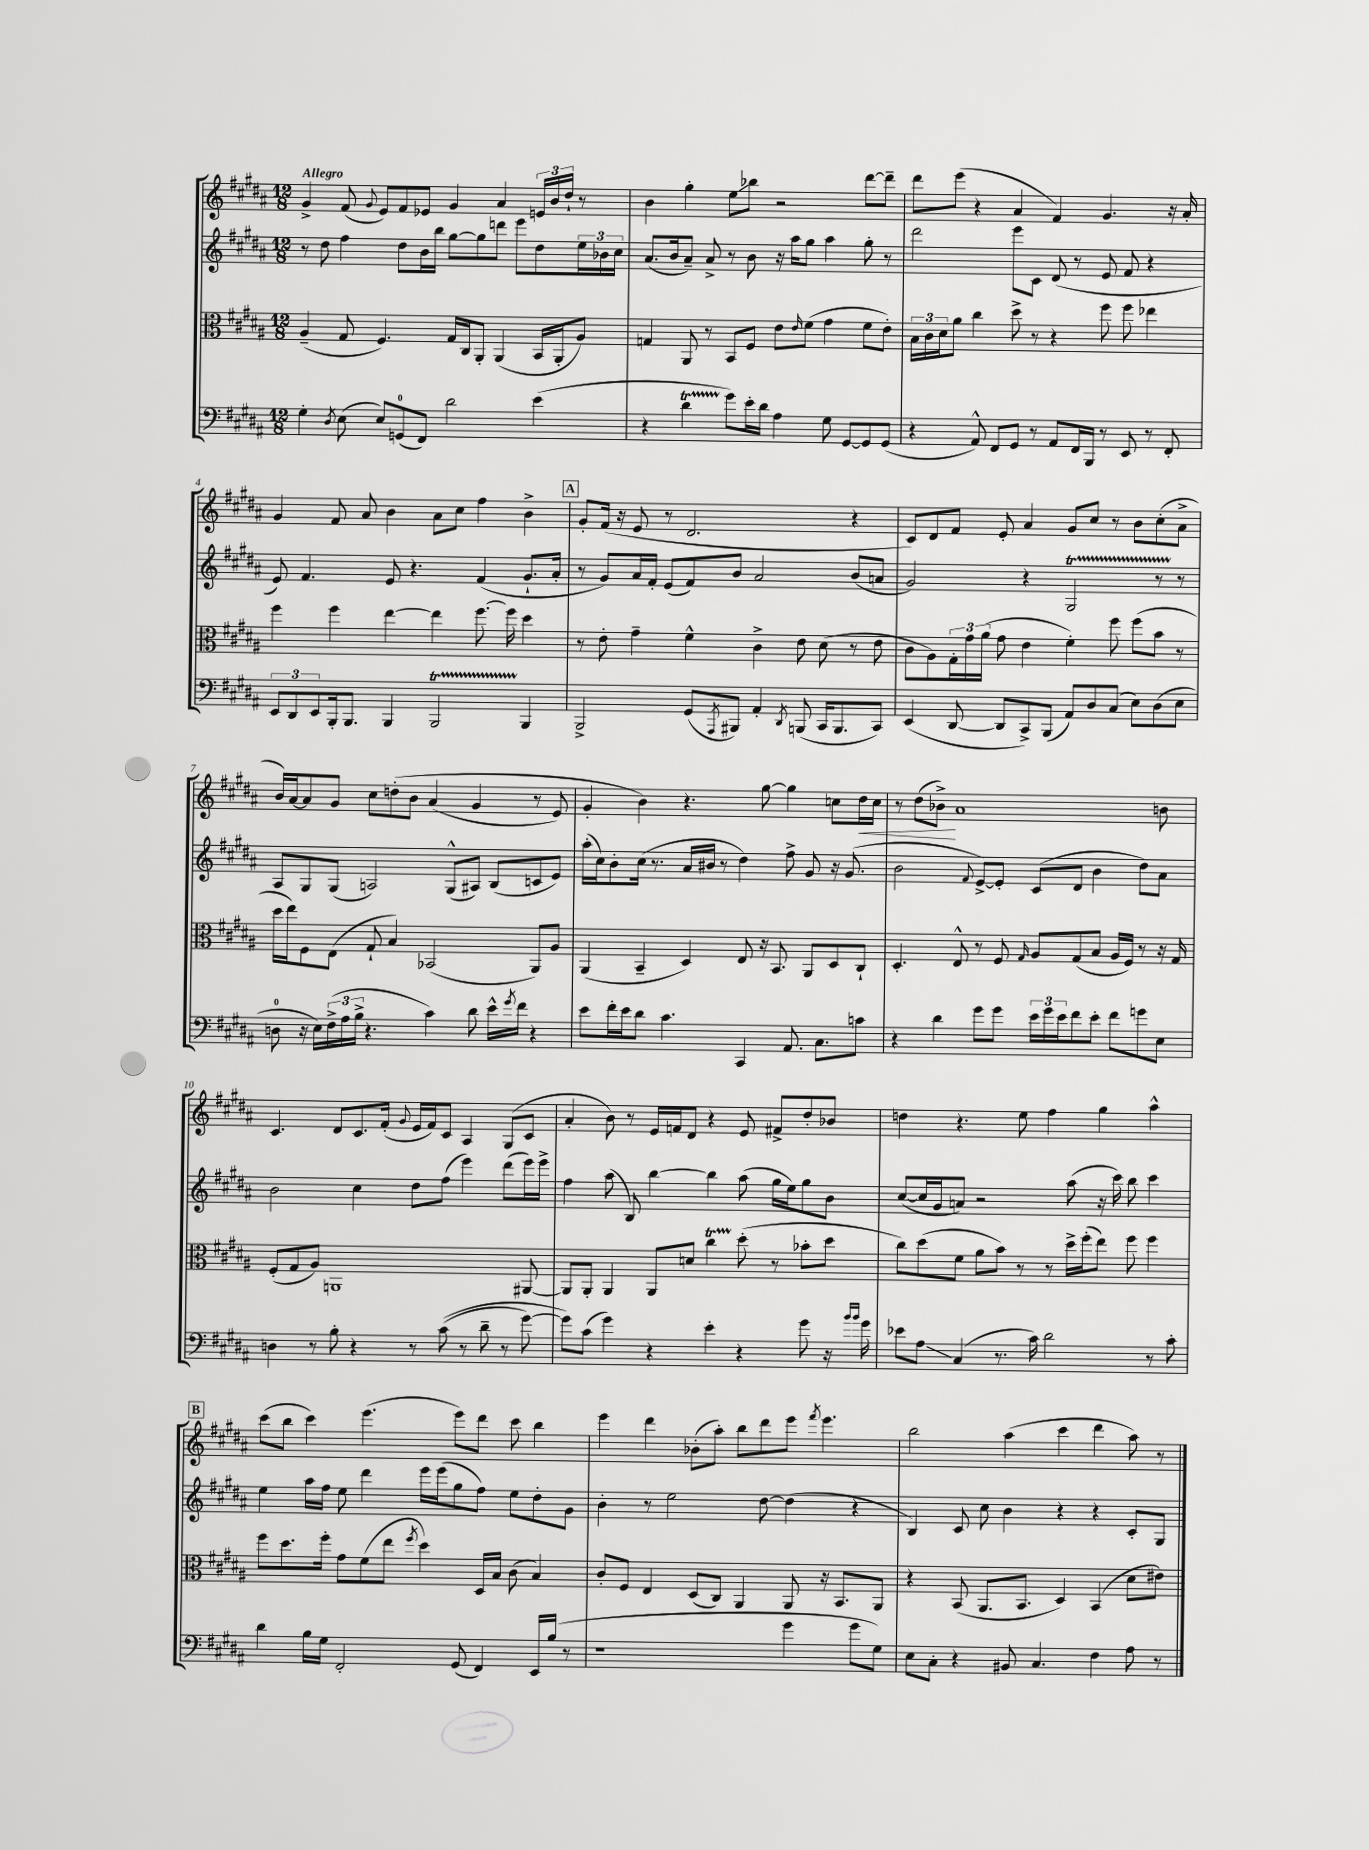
<<
\new StaffGroup <<
\new Staff = "s0" {
    \clef treble \key b \major \numericTimeSignature \time 12/8 \tempo "Allegro"
    gis'4-> fis'8( \appoggiatura { gis'8 } e'8) fis'8 ees'8 gis'4 ais'4 \tuplet 3/2 { e'16 b'16 dis''16-! } r8 |
    b'4 gis''4-. e''8\glissando bes''8 r2 dis'''8~ dis'''8-- |
    dis'''8 e'''8( r4 ais'4 fis'4) gis'4. r16 ais'16-. |
    gis'4 fis'8 ais'8 b'4 ais'8 cis''8 fis''4 b'4-> |
    \mark \markup { \box "A" } gis'8-. fis'16( r16 e'8 r8 dis'2. r4 |
    cis'8) dis'8 fis'8 e'8-. ais'4 gis'8 cis''8 r8 b'8 cis''8-.( ais'8-> |
    b'16) ais'16~ ais'8 gis'8 cis''8 d''8-.\( b'8 ais'4( gis'4 r8 e'8) |
    gis'4-. b'4\) r4. gis''8~ gis''4 c''8 dis''16\< c''16 |
    r8 dis''8( bes'8->\!) ais'1 b'8 |
    cis'4. dis'8 cis'8. fis'16-.( \appoggiatura { gis'8 } e'16 fis'16) cis'8 ais4 gis8( cis'8 |
    ais'4-. b'8) r8 e'16 f'16 dis'8 r4 e'8 fis'8-> dis''8-. bes'8 |
    d''4 r4. e''8 fis''4 gis''4 ais''4-^ |
    \mark \markup { \box "B" } cis'''8( b''8 cis'''4) e'''4.( e'''8) dis'''8 cis'''8 b''4 |
    e'''4 dis'''4 bes'8-.( ais''8-.) b''8 dis'''8 e'''8 \acciaccatura { fis'''8 } e'''4. |
    b''2 ais''4( cis'''4 dis'''4 ais''8) r8 \bar "|." |
}
\new Staff = "s1" {
    \clef treble \key b \major \numericTimeSignature \time 12/8
    r8 dis''8 fis''4 dis''8 b'16 b''16 gis''8~ gis''8 d'''8 e'''8 dis''8 \tuplet 3/2 { e''16 bes'16 cis''16 } |
    ais'8.( b'16 ais'8--) ais'8-> r8 b'8 r16 ais''16 gis''8 ais''4 gis''8-. r8 |
    dis'''2 e'''8 cis'8 dis'8( r8 e'8 fis'8 r4 |
    e'8) fis'4. e'8 r4. fis'4( gis'8.-! ais'16-. |
    \mark \markup { \box "A" } r8 gis'8) ais'16 fis'16-. e'8( fis'8) b'8 ais'2 b'8( a'8 |
    gis'2) r4 gis2\startTrillSpan r8 r8\stopTrillSpan |
    ais8 gis8 gis8( a2) gis8-^( ais8) b8( c'8 e'8) |
    ais''16-.( cis''16) b'8-. cis''16( r8. ais'16 bis'16 r8 dis''4) fis''8-> gis'8 r16 gis'8.( |
    b'2 \appoggiatura { fis'8 } e'8~->) e'8-. cis'8( dis'8 b'4 dis''8) ais'8 |
    b'2 cis''4 dis''8 fis''8( e'''4) dis'''8( e'''16) e'''16-> |
    fis''4 ais''8( b8) b''4~ b''4 ais''8( gis''16 e''16) gis''8 b'8 |
    cis''8~( cis''16 gis'16 a'8) r2 ais''8( r16 cis'''16) b''8 cis'''4 |
    \mark \markup { \box "B" } e''4 ais''16 fis''16 e''8 dis'''4 e'''16 e'''16( gis''8 fis''8) e''8 dis''8-. gis'8 |
    b'4-. r8 e''2 dis''8~ dis''4( r4 |
    b4) cis'8 cis''8 b'4 r4 r4 cis'8-. gis8 \bar "|." |
}
\new Staff = "s2" {
    \clef alto \key b \major \numericTimeSignature \time 12/8
    ais4--( gis8 fis4.) gis16 cis16 ais,8-. ais,4( b,16 ais,16-. ais8) |
    g4 ais,8 r8 b,8 fis8 e'8 \grace { e'16 } fis'8( gis'4 fis'8 e'8-.) |
    \tuplet 3/2 { b16 cis'16 dis'16 } ais'8 cis''4 dis''8-> r8 r4 fis''8 fis''8 ees''4 |
    fis''4 fis''4 e''4~ e''4 fis''8.~ fis''16 dis''4 |
    \mark \markup { \box "A" } r8 e'8-. gis'4-- fis'4-^ cis'4-> e'8 dis'8( r8 e'8 |
    cis'8 ais8) \tuplet 3/2 { gis16-. gis'16 ais'16( } gis'8 e'4 fis'4-.) fis''8 fis''8( b'8 r8 |
    dis''16 e''16) fis8 e8( gis8-! b4) bes,2( ais,8) ais8 |
    ais,4( b,4-- dis4) e8 r16 b,8. ais,8 dis8 cis8-! |
    dis4.-. e8-^ r8 fis8 \grace { gis16 } ais8 gis8( b8 ais16 fis16) r8 r16 gis16 |
    fis8-.( gis8 ais8) a,1 ais,8~ |
    ais,8 ais,8-. ais,4 ais,8 d'8 cis''4\startTrillSpan dis''8-.\stopTrillSpan( r8 bes'8-. dis''8 |
    cis''8) dis''8( fis'8 ais'8 b'8) r8 r8 dis''16-> fis''16-.( e''8) fis''8 fis''4 |
    \mark \markup { \box "B" } fis''8 dis''8. fis''16-. gis'8 fis'8( e''8 \acciaccatura { fis''8 } dis''4) dis16 b16 cis'8( b4) |
    cis'8-. fis8 e4 dis8( cis8) ais,4 ais,8 r16 b,8. ais,8 |
    r4 b,8( ais,8. b,8. dis4) b,4( dis'8 eis'8) \bar "|." |
}
\new Staff = "s3" {
    \clef bass \key b \major \numericTimeSignature \time 12/8
    gis4-. \acciaccatura { dis8 } e8( e8) g,8-0( fis,8) dis'2 e'4( |
    r4 dis'4\startTrillSpan gis'8\stopTrillSpan) e'16-. dis'16 ais4 gis8 gis,8~ gis,8 gis,8( |
    r4 ais,8-^) fis,8 gis,8 r8 ais,8 fis,16 b,,16 r8 e,8 r8 fis,8-. |
    \tuplet 3/2 { e,8 dis,8 e,8 } b,,16-. b,,8. b,,4 b,,2\startTrillSpan b,,4\stopTrillSpan |
    \mark \markup { \box "A" } b,,2-> gis,8( \acciaccatura { ais,,8 } bis,,8) ais,4-. \acciaccatura { dis,8 } b,,8( cis,16 b,,8. cis,8) |
    e,4( dis,8~ dis,8 cis,8->) b,,8( ais,8) dis8 cis8( e8) dis8( e8 |
    d8-0 r16 e16) \tuplet 3/2 { fis16->( ais16 b16-> } r4. cis'4) dis'8 e'16-^ \acciaccatura { gis'8 } fis'16 r4 |
    e'8 fis'16-. e'16 dis'8 cis'4. cis,4 ais,8. cis8. c'8 |
    r4 dis'4 gis'8 gis'8 \tuplet 3/2 { e'16 gis'16 e'16 } fis'8 e'8-. fis'8 g'8 e8 |
    d4 r8 b8-. r4 r8 cis'8(\( r8 dis'8-- r8 gis'8~) |
    gis'8\) cis'8( gis'4) r4 e'4-. r4 gis'8 r16 \grace { b'16 b'16 } gis'16 |
    ees'8 ais8\glissando cis4( r8. cis'16) dis'2 r8 cis'8-. |
    \mark \markup { \box "B" } dis'4 b16 gis16 fis,2-. gis,8( fis,4) e,16 b16( r8 |
    r1 gis'4 gis'8 gis8) |
    e8 cis8-. r4 bis,8 cis4. fis4 ais8 r8 \bar "|." |
}
>>
>>
